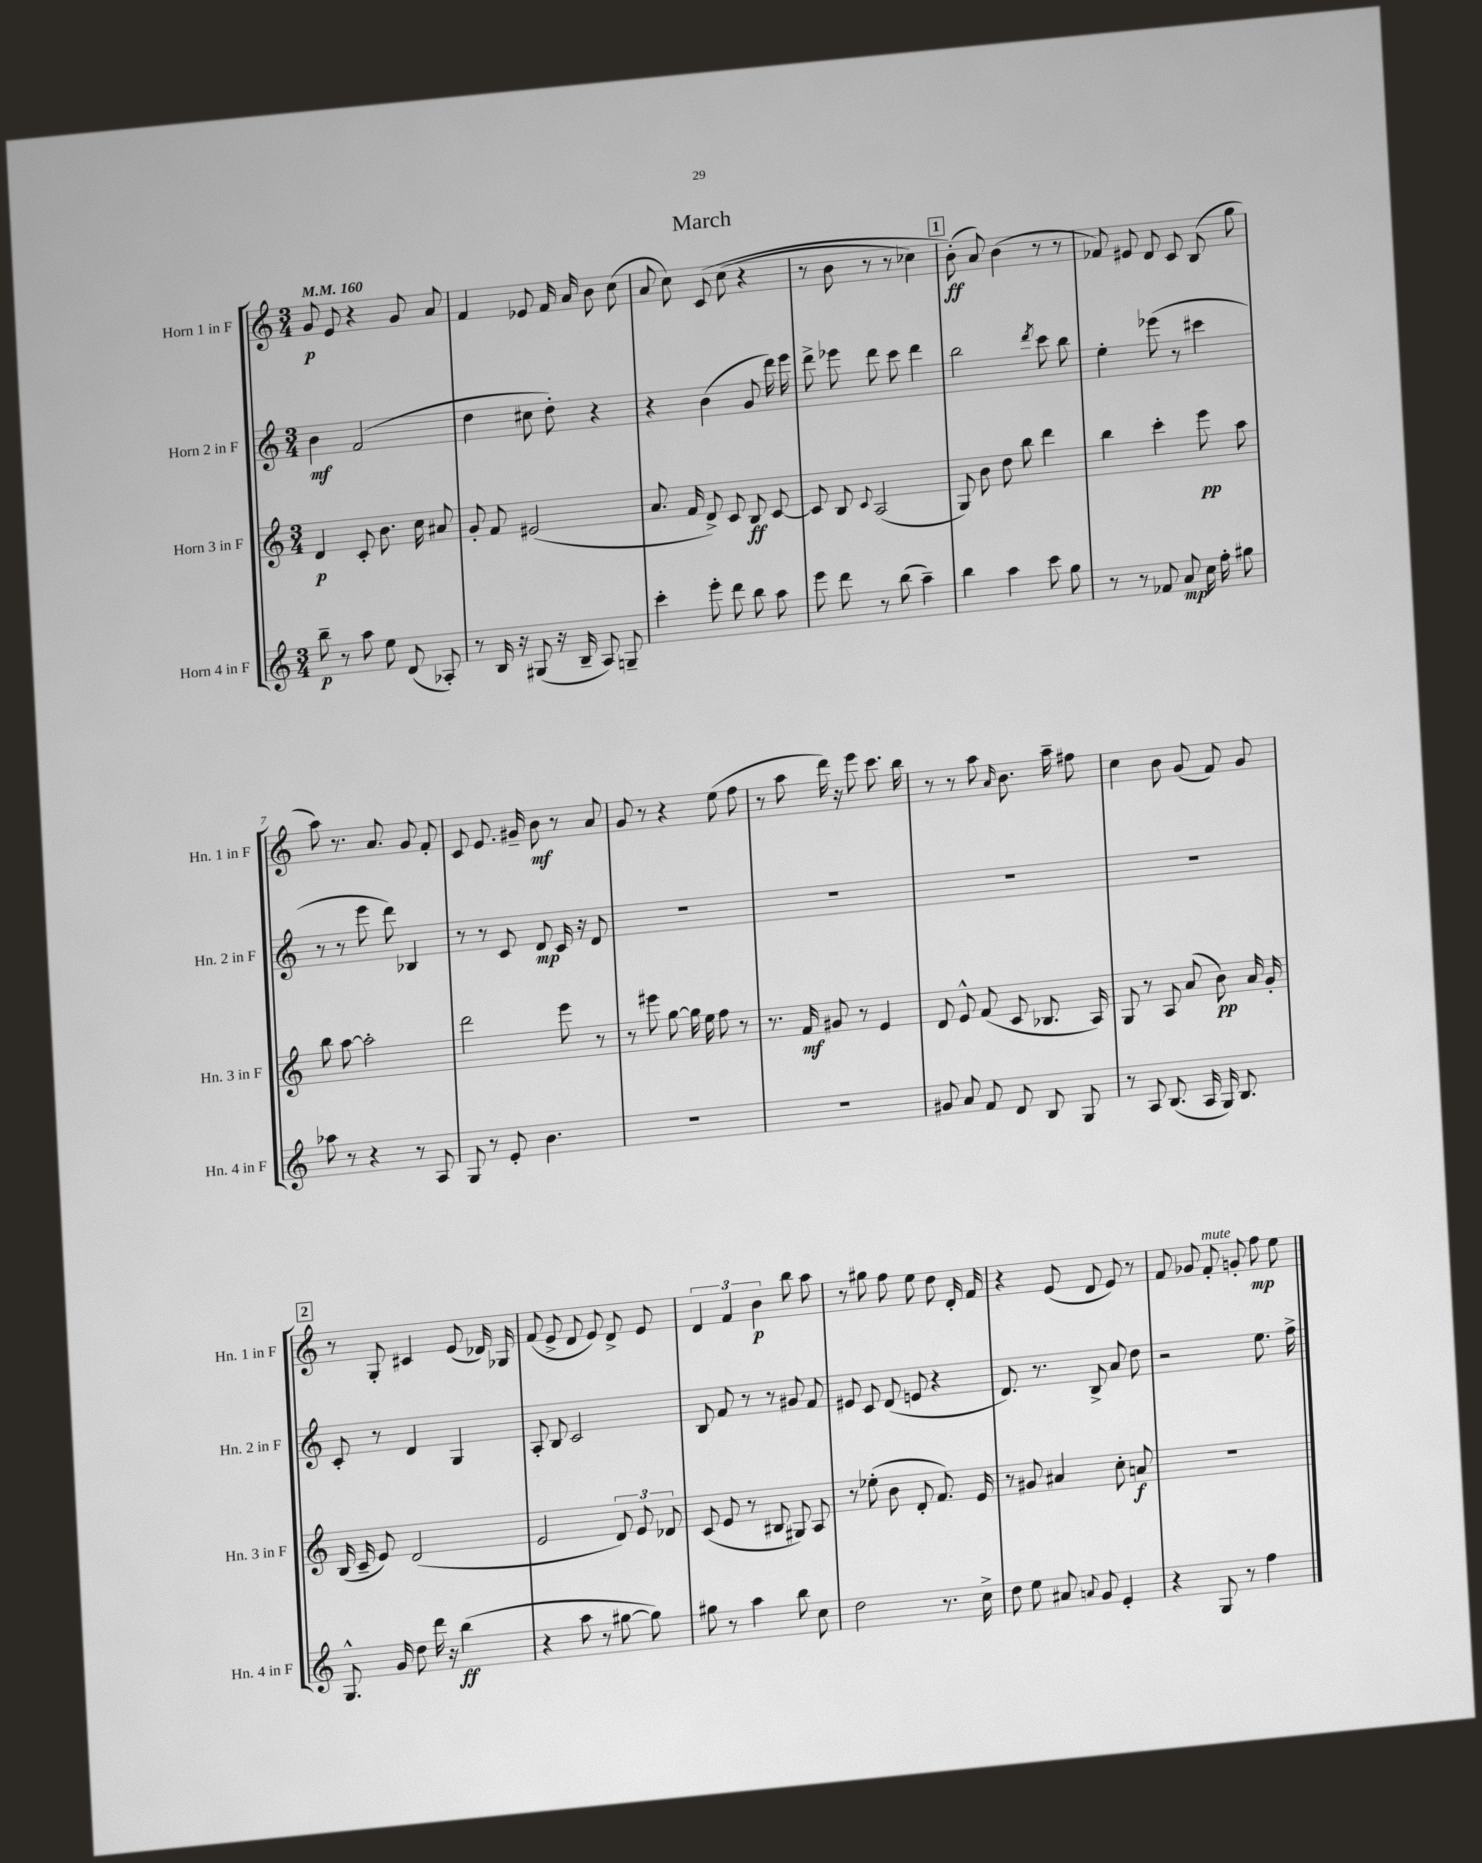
\header { title = "March" }
<<
\new StaffGroup <<
\new Staff = "s0" \with { instrumentName = "Horn 1 in F" shortInstrumentName = "Hn. 1 in F" } {
    \clef treble \key c \major \numericTimeSignature \time 3/4 \tempo 4 = 160
    \autoBeamOff g'8\p e'8 r4 g'8 a'8 |
    f'4 ees'8 f'16 a'16 b'8 c''8( |
    a'8 c''8) c'8\( c''8( r4 |
    r8 b'8 r8 r8 ces''4) |
    \mark \markup { \box "1" } b'8-.\ff(\) a'8) b'4( r8 r8 |
    fes'8) eis'8 d'8 c'8 b8( g''8 |
    a''8) r8. a'8. g'8 f'8-. |
    c'8 e'8. gis'16-- b'8\mf r8 a'8 |
    g'8 r8 r4 e''8( f''8 |
    r8 a''8 d'''16) r16 e'''8 c'''8. b''16 |
    r8 r8 a''8 \grace { a'16 } b'8. a''16-- fis''8 |
    c''4 b'8 g'8( f'8) g'8 |
    \mark \markup { \box "2" } r8 g8-. cis'4 e'8( des'16) ges16 |
    f'8( e'8-> d'8 e'8) d'8-> e'8 |
    \tuplet 3/2 { d'4 f'4 b'4\p } b''8 a''8 |
    r8 gis''8 f''8 e''8 d''8 d'16-. f'16 |
    r4 e'8( d'8 e'8) r8 |
    f'8 ges'8 f'8-.^\markup { \italic "mute" } g'8-. f''8\mp e''8 \bar "|." |
}
\new Staff = "s1" \with { instrumentName = "Horn 2 in F" shortInstrumentName = "Hn. 2 in F" } {
    \clef treble \key c \major \numericTimeSignature \time 3/4
    \autoBeamOff b'4\mf f'2( |
    d''4 cis''8 d''8-.) r4 |
    r4 b'4( g'8 d'''16) e'''16 |
    d'''8-> ees'''8 d'''8 c'''8 d'''4 |
    \mark \markup { \box "1" } b''2 \acciaccatura { d'''8 } c'''8 b''8 |
    e''4-. ees'''8( r8 cis'''4 |
    r8 r8 e'''8 d'''8) bes4 |
    r8 r8 c'8 d'8\mp c'16 r16 d'8 |
    R2. |
    R2. |
    R2. |
    R2. |
    \mark \markup { \box "2" } c'8-. r8 d'4 g4 |
    a8-. b8 c'2 |
    b8 f'8 r8 r8 gis'8 f'8 |
    eis'8 c'8 d'8( e'8 r4 |
    d'8.) r8. b8-> a'8 d''8 |
    r2 e''8. f''16-> \bar "|." |
}
\new Staff = "s2" \with { instrumentName = "Horn 3 in F" shortInstrumentName = "Hn. 3 in F" } {
    \clef treble \key c \major \numericTimeSignature \time 3/4
    \autoBeamOff d'4\p c'8-. b'8. c''16 ais'8 |
    g'8-. f'8 eis'2( |
    a'8. f'16 d'8->) c'8 b8\ff c'8~ |
    c'8 b8 \appoggiatura { c'8 } a2( |
    \mark \markup { \box "1" } g8) b'8 d''8 b''8 d'''4 |
    b''4 c'''4-. e'''8\pp a''8 |
    b''8 a''8~ a''2-. |
    d'''2 e'''8 r8 |
    r8 eis'''8 g''8~ g''16 e''16 f''8 r8 |
    r8. f'16\mf gis'8 r8 e'4 |
    d'8 e'8-^ f'8( c'8 bes8. a16) |
    g8 r8 a8 a'8( b'8\pp) a'16 g'16-. |
    \mark \markup { \box "2" } b16( c'16-- e'8) d'2( |
    e'2 \tuplet 3/2 { d'8) e'8 des'8 } |
    c'8( e'8 r8 bis8 gis8) a8 |
    r8 ees''8-.( b'8 d'8-. f'8.) e'16 |
    r8 gis'8 ais'4 c''8-. a'8\f |
    R2. \bar "|." |
}
\new Staff = "s3" \with { instrumentName = "Horn 4 in F" shortInstrumentName = "Hn. 4 in F" } {
    \clef treble \key c \major \numericTimeSignature \time 3/4
    \autoBeamOff b''8--\p r8 a''8 e''8 d'8( aes8-.) |
    r8 b16 r16 gis8( r16 b16-- a8) g8-- |
    c'''4-. e'''8-. d'''8 b''8 a''8 |
    e'''8 d'''8 r8 b''8( a''4--) |
    \mark \markup { \box "1" } b''4 a''4 c'''8 g''8 |
    r8 r8 fes'8 a'8\mp c''16 f''16-. gis''8 |
    aes''8 r8 r4 r8 a8 |
    g8 r8 e'8-. b'4. |
    R2. |
    R2. |
    gis'8 a'8 f'8 d'8 b8 g8 |
    r8 a8 b8.( a16 g16) b8. |
    \mark \markup { \box "2" } g8.-^ g'16 d''8 d'''16 r16 b''4\ff( |
    r4 a''8 r8 gis''8~ gis''8) |
    gis''8 r8 a''4 b''8 c''8 |
    d''2 r8. c''16-> |
    d''8 e''8 ais'8 \appoggiatura { a'8 } g'8 e'4-. |
    r4 g8 r8 f''4 \bar "|." |
}
>>
>>
